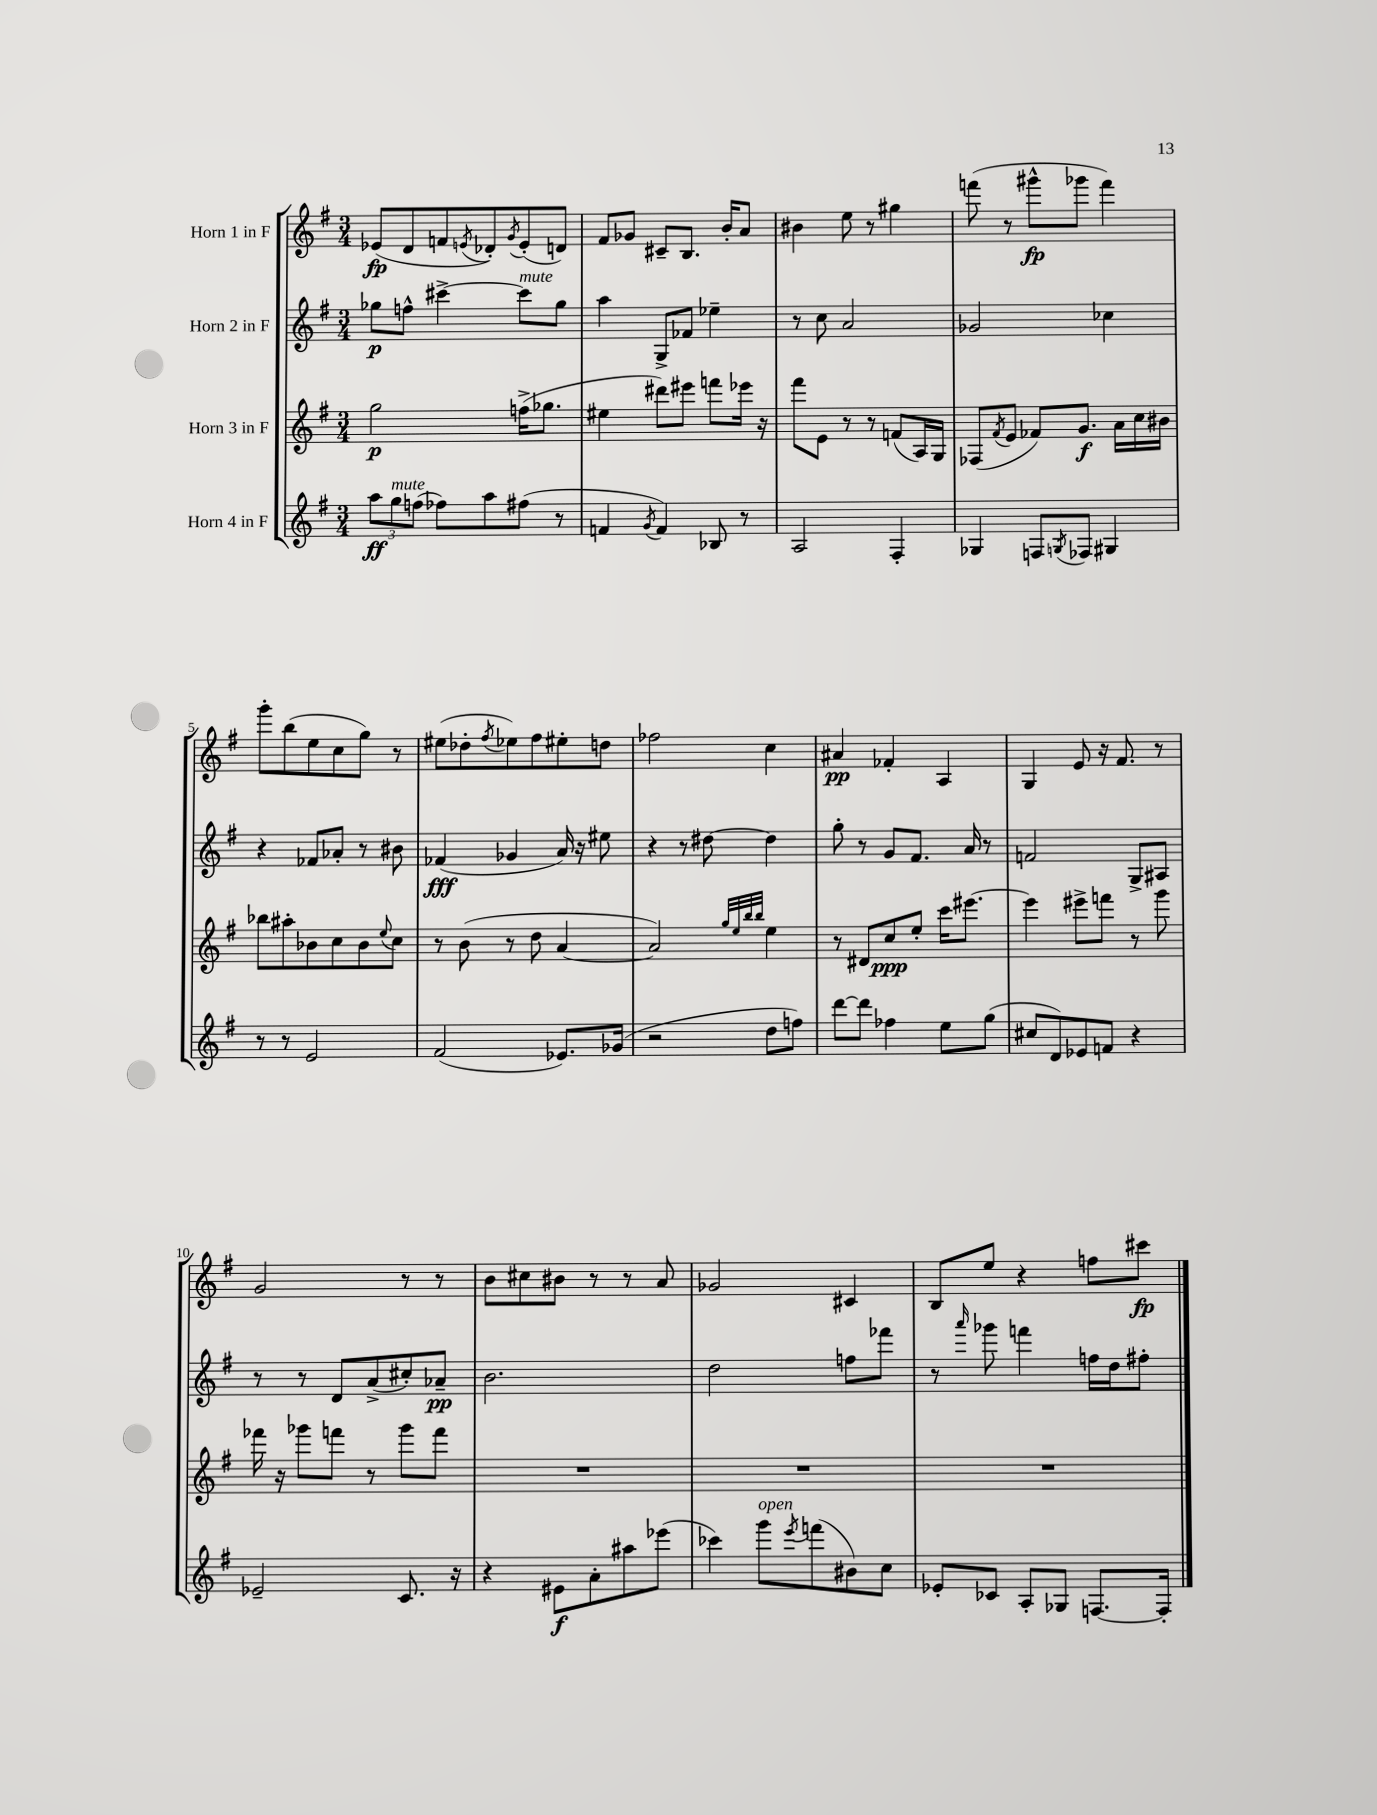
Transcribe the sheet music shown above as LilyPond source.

<<
\new StaffGroup <<
\new Staff = "s0" \with { instrumentName = "Horn 1 in F" } {
    \clef treble \key g \major \numericTimeSignature \time 3/4
    ees'8\fp( d'8 f'8 \acciaccatura { e'8 } des'8-.) \acciaccatura { g'8 } e'8-.( d'8) |
    fis'8 ges'8 cis'8-- b8. b'16-. a'8 |
    bis'4 e''8 r8 gis''4 |
    f'''8( r8 gis'''8-^\fp ges'''8 f'''4) |
    g'''8-. b''8( e''8 c''8 g''8) r8 |
    eis''8( des''8-. \acciaccatura { fis''8 } ees''8) fis''8 eis''8-. d''8 |
    fes''2 c''4 |
    ais'4\pp fes'4-. a4 |
    g4 e'8 r16 fis'8. r8 |
    g'2 r8 r8 |
    b'8 cis''8 bis'8 r8 r8 a'8 |
    ges'2 cis'4 |
    b8 e''8 r4 f''8 cis'''8\fp \bar "|." |
}
\new Staff = "s1" \with { instrumentName = "Horn 2 in F" } {
    \clef treble \key g \major \numericTimeSignature \time 3/4
    ges''8\p f''8-^ cis'''4~-> cis'''8^\markup { \italic "mute" } ges''8 |
    a''4 g8-> fes'8 ees''4-- |
    r8 c''8 a'2 |
    ges'2 ces''4 |
    r4 fes'8 aes'8-. r8 bis'8 |
    fes'4\fff( ges'4 a'16) r16 eis''8 |
    r4 r8 dis''8~ dis''4 |
    g''8-. r8 g'8 fis'8. a'16 r8 |
    f'2 g8-> ais8 |
    r8 r8 d'8 a'8->( cis''8-.) aes'8--\pp |
    b'2. |
    d''2 f''8 fes'''8 |
    r8 \grace { a'''16 } ges'''8 f'''4 f''16 d''16 fis''8-. \bar "|." |
}
\new Staff = "s2" \with { instrumentName = "Horn 3 in F" } {
    \clef treble \key g \major \numericTimeSignature \time 3/4
    g''2\p f''16->( ges''8. |
    eis''4 dis'''8) eis'''8 f'''8 ees'''16 r16 |
    fis'''8 e'8 r8 r8 f'8( a16) g16 |
    fes8( \acciaccatura { fis'8 } e'8 fes'8) g'8.\f a'16 c''16 bis'16 |
    bes''8 ais''8-. bes'8 c''8 bes'8 \appoggiatura { e''8 } c''8 |
    r8 b'8( r8 d''8 a'4~ |
    a'2) \grace { g''32 e''32 b''32 b''32 } e''4 |
    r8 dis'8 c''8\ppp e''8-. c'''16 eis'''8.~ |
    eis'''4 eis'''8-> f'''8 r8 g'''8 |
    fes'''16 r16 ges'''8 f'''8 r8 ges'''8 f'''8 |
    R2. |
    R2. |
    R2. \bar "|." |
}
\new Staff = "s3" \with { instrumentName = "Horn 4 in F" } {
    \clef treble \key g \major \numericTimeSignature \time 3/4
    \tuplet 3/2 { a''8\ff g''8^\markup { \italic "mute" } f''8( } fes''8) a''8 fis''8( r8 |
    f'4 \acciaccatura { g'8 } f'4) bes8 r8 |
    a2 fis4-. |
    ges4 f8 \acciaccatura { g8 } fes8 gis4 |
    r8 r8 e'2 |
    fis'2( ees'8.) ges'16( |
    r2 d''8 f''8) |
    d'''8~ d'''8 fes''4 e''8 g''8( |
    cis''8 d'8) ees'8 f'8 r4 |
    ees'2-- c'8. r16 |
    r4 eis'8\f a'8-. ais''8 ees'''8( |
    ces'''4) g'''8^\markup { \italic "open" } \acciaccatura { e'''8 } f'''8( bis'8) c''8 |
    ees'8-. ces'8 a8-. ges8 f8.~ f16-. \bar "|." |
}
>>
>>
